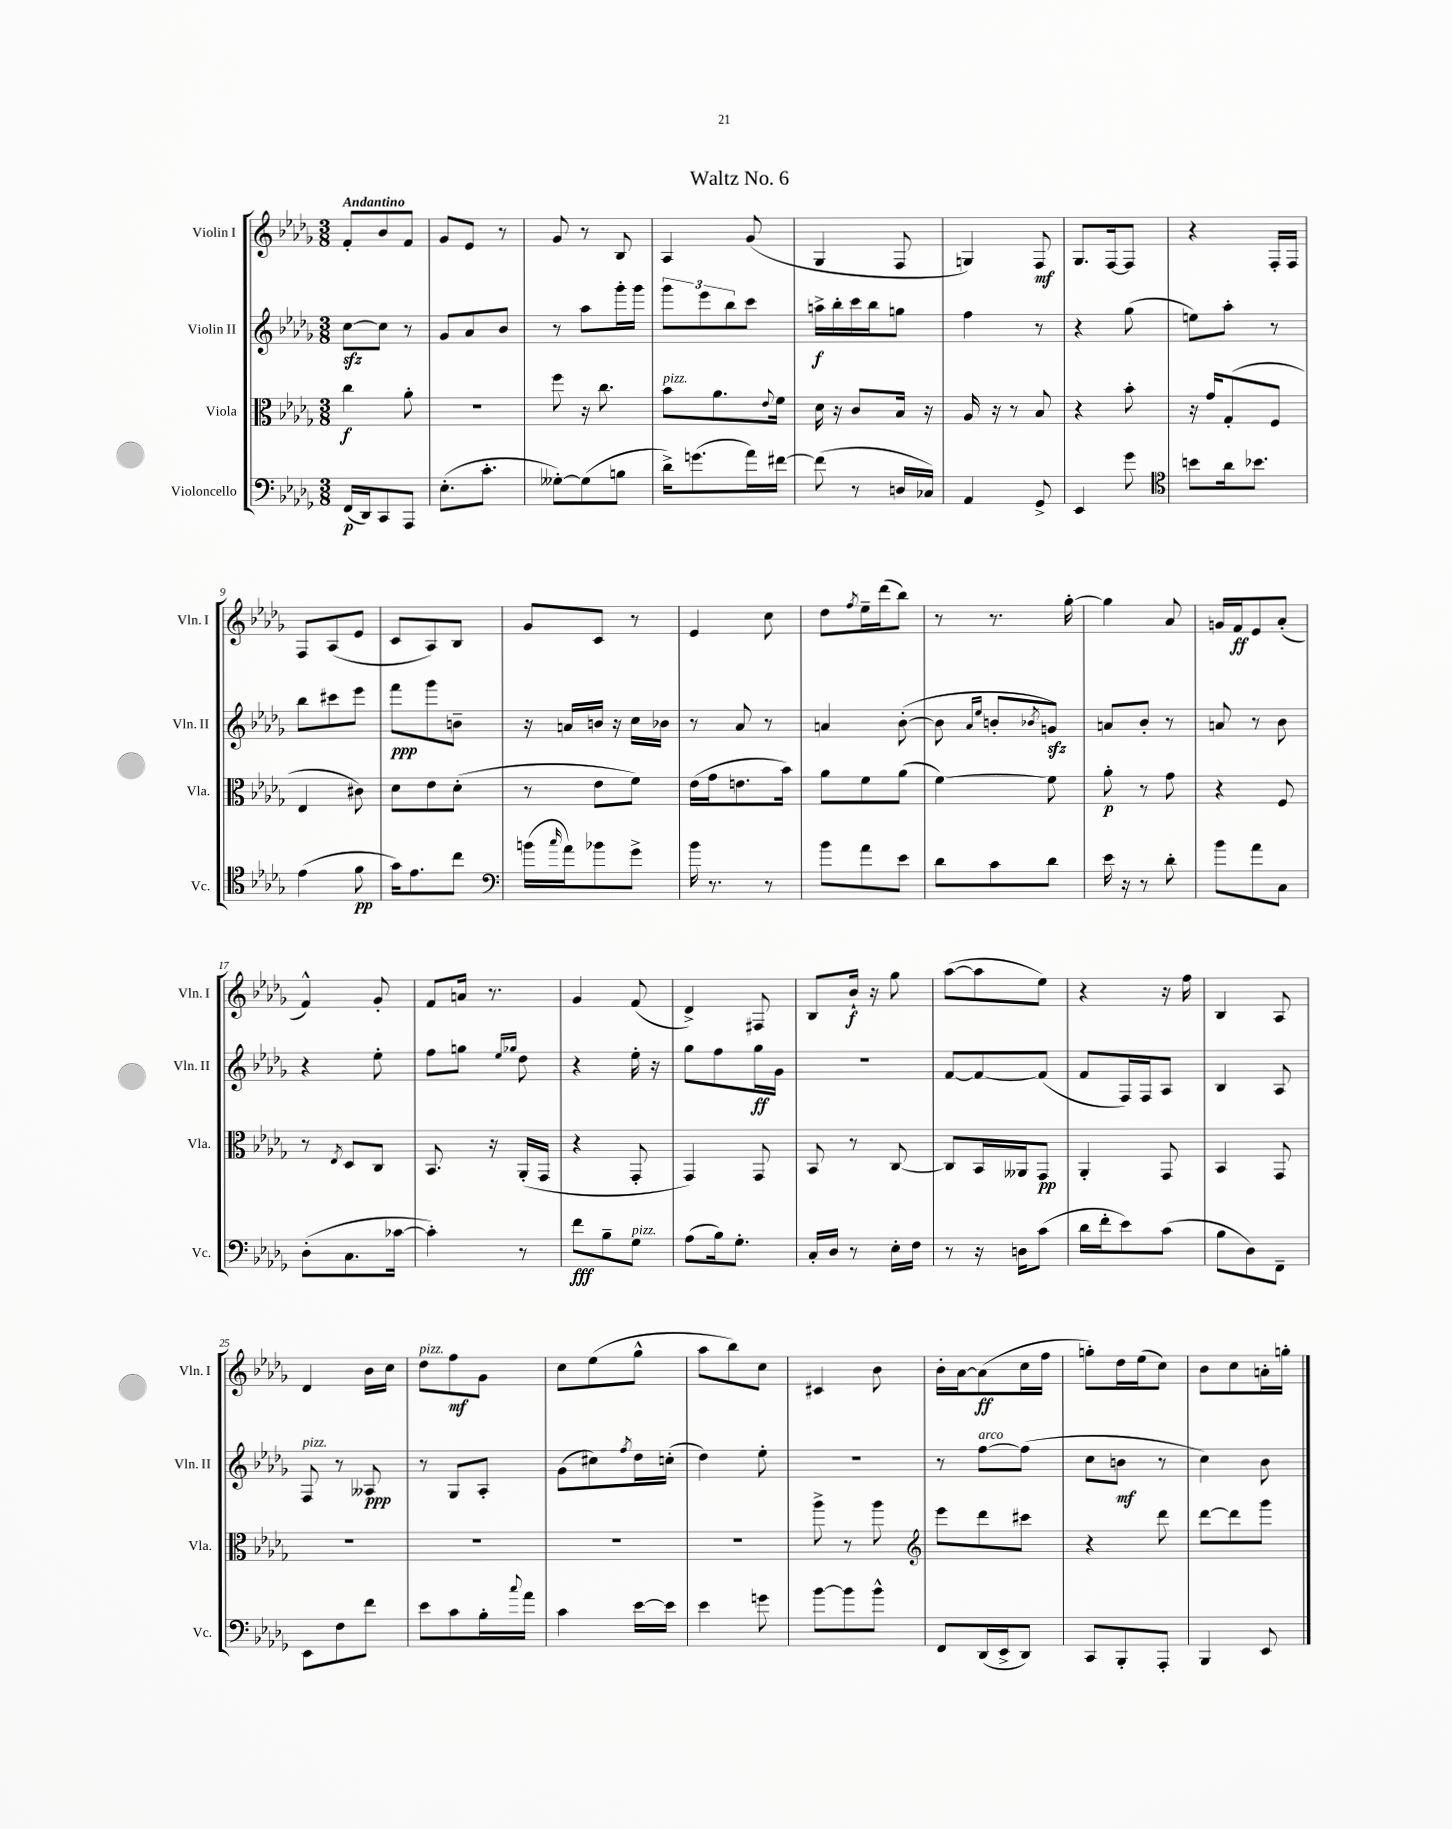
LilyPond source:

\header { title = "Waltz No. 6" }
<<
\new StaffGroup <<
\new Staff = "s0" \with { instrumentName = "Violin I" shortInstrumentName = "Vln. I" } {
    \clef treble \key des \major \numericTimeSignature \time 3/8 \tempo "Andantino"
    f'8-. bes'8 f'8 |
    ges'8 ees'8 r8 |
    ges'8 r8 bes8 |
    aes4 ges'8( |
    ges4 f8 |
    g4) f8\mf |
    ges8. f16~ f8 |
    r4 f16-. f16 |
    f8 aes8( ees'8 |
    c'8 aes8) bes8 |
    ges'8 c'8 r8 |
    ees'4 c''8 |
    des''8 \acciaccatura { f''8 } ees''16-- des'''16( bes''8) |
    r8 r8. ges''16~-. |
    ges''4 aes'8 |
    g'16 f'16\ff ees'8 aes'8-.( |
    f'4-^) ges'8-. |
    f'8 a'16 r8. |
    ges'4 f'8( |
    des'4->) fis8 |
    bes8 bes'16-!\f r16 ges''8 |
    aes''8~( aes''8 ees''8) |
    r4 r16 f''16 |
    bes4 aes8 |
    des'4 bes'16 c''16 |
    des''8^\markup { \italic "pizz." } f''8\mf ges'8 |
    c''8 ees''8( ges''8-^ |
    aes''8 bes''8) c''8 |
    cis'4 bes'8 |
    bes'16-. aes'16~ aes'8\ff( c''16 f''16 |
    g''8-.) des''16 ees''16( c''8) |
    bes'8 c''8 a'16-. g''16-. \bar "|." |
}
\new Staff = "s1" \with { instrumentName = "Violin II" shortInstrumentName = "Vln. II" } {
    \clef treble \key des \major \numericTimeSignature \time 3/8
    c''8~\sfz c''8 r8 |
    ges'8 aes'8 bes'8 |
    r8 aes''8 ges'''16-. ges'''16 |
    \tuplet 3/2 { ges'''8 ees'''8 bes''8 } c'''8 |
    a''16->\f bes''16-. c'''16 bes''16 g''8 |
    f''4 r8 |
    r4 ges''8( |
    e''8) aes''8-. r8 |
    bes''8 cis'''8 ees'''8 |
    f'''8\ppp ges'''8 b'8-- |
    r16 a'16 b'16 r16 c''16 bes'16 |
    r8 aes'8 r8 |
    a'4 bes'8~-.( |
    bes'8 \grace { aes'16 ees''16 } b'8-. \acciaccatura { bes'8 } g'8\sfz) |
    a'8 bes'8-. r8 |
    a'8 r8 bes'8 |
    r4 ees''8-. |
    f''8 g''8 \grace { ees''16 ges''16 } des''8 |
    r4 ees''16-. r16 |
    ges''8 f''8 ges''16\ff ges'16 |
    R4. |
    f'8~ f'8~ f'8( |
    f'8 f16) f16 aes8 |
    bes4 aes8 |
    f8^\markup { \italic "pizz." } r8 aeses8\ppp |
    r8 ges8 aes8-. |
    ges'8( cis''8) \acciaccatura { f''8 } des''16 c''16-.( |
    des''4) ees''8-. |
    R4. |
    r8 f''8~^\markup { \italic "arco" } f''8( |
    c''8 b'8\mf r8 |
    c''4) bes'8 \bar "|." |
}
\new Staff = "s2" \with { instrumentName = "Viola" shortInstrumentName = "Vla." } {
    \clef alto \key des \major \numericTimeSignature \time 3/8
    c''4\f aes'8-. |
    R4. |
    f''8 r16 c''8. |
    bes'8^\markup { \italic "pizz." } aes'8. \appoggiatura { ees'8 } f'16 |
    des'16 r16 c'8 bes16 r16 |
    aes16 r16 r8 bes8 |
    r4 bes'8-. |
    r16 ges'16 ges8-.( f8 |
    ees4 cis'8) |
    des'8 ees'8 des'8-.( |
    r8 ees'8 f'8) |
    ees'16( ges'16 e'8. bes'16) |
    aes'8 f'8 aes'8( |
    f'4~) f'8 |
    aes'8-.\p r8 ges'8 |
    r4 f8 |
    r8 \acciaccatura { ees8 } des8 c8 |
    bes,8. r16 aes,16-.( ges,16 |
    r4 ges,8-. |
    ges,4) ges,8 |
    bes,8 r8 c8~ |
    c8 bes,16 aeses,16 ges,8\pp |
    aes,4-. ges,8 |
    bes,4 ges,8 |
    R4. |
    R4. |
    R4. |
    R4. |
    aes''8-> r8 aes''8 |
    \clef treble ees'''8 des'''8 cis'''8 |
    r4 des'''8 |
    des'''8~ des'''8 ges'''8 \bar "|." |
}
\new Staff = "s3" \with { instrumentName = "Violoncello" shortInstrumentName = "Vc." } {
    \clef bass \key des \major \numericTimeSignature \time 3/8
    f,16\p( des,16) c,8 aes,,8 |
    ees8.-.( c'8.-. |
    geses8~-.) geses8( b8 |
    des'16->) g'8.( aes'16) fis'16~ |
    fis'8( r8 d16 ces16) |
    aes,4 ges,8-> |
    ees,4 ges'8 |
    \clef tenor b'8 aes'16 bes'8. |
    ees'4( f'8\pp |
    ges'16) ees'8. c''8 |
    \clef bass b'16( \grace { c''16 } aes'16) bes'8 ges'8-> |
    bes'16 r8. r8 |
    bes'8 aes'8 ees'8 |
    des'8 c'8 des'8 |
    ees'16 r16 r8 des'8-. |
    bes'8 aes'8 c8 |
    des8-.( c8. ces'16~ |
    ces'4-.) r8 |
    f'8\fff bes8-- ges8^\markup { \italic "pizz." } |
    aes8( bes16) ges8.-. |
    c16-. des16 r8 ees16-. f16 |
    r8 r16 d16 c'8( |
    des'16 f'16-. ees'8) c'8( |
    bes8 des8) f,8-- |
    ees,8 f8 f'8 |
    ees'8 c'8 bes16-. \appoggiatura { c''8 } aes'16 |
    c'4 ees'16~ ees'16 |
    ees'4 g'8 |
    bes'8~ bes'8 bes'8-^ |
    f,8 des,16( ees,16-> des,8) |
    c,8 bes,,8-. aes,,8-. |
    bes,,4 ees,8 \bar "|." |
}
>>
>>
